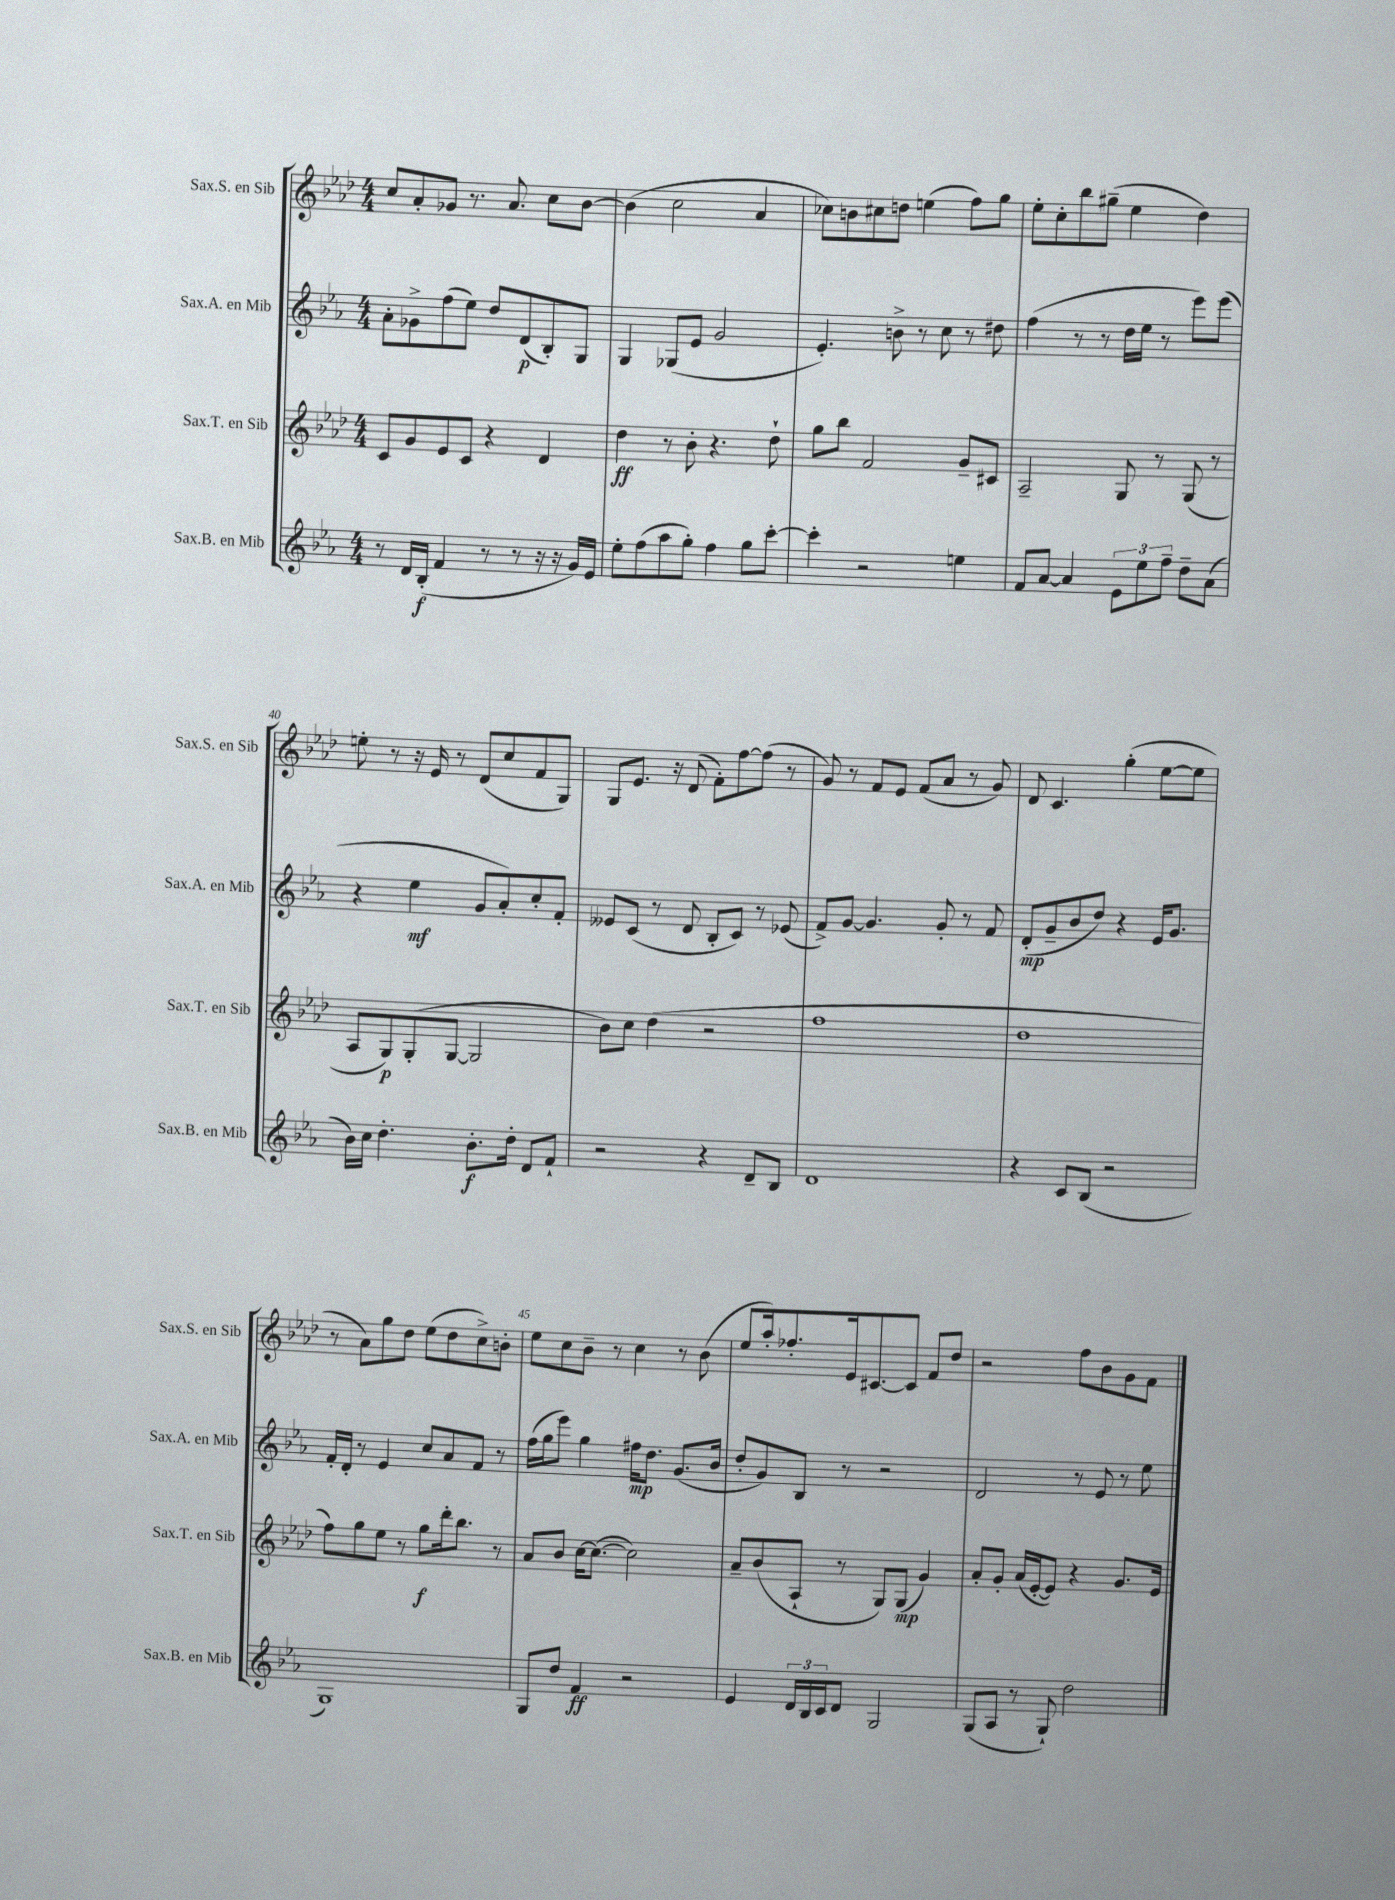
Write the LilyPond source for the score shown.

<<
\new StaffGroup <<
\new Staff = "s0" \with { instrumentName = "Sax.S. en Sib" shortInstrumentName = "Sax.S. en Sib" } {
    \clef treble \key aes \major \numericTimeSignature \time 4/4
    c''8 aes'8-. ges'8 r8. aes'8. c''8 bes'8~ |
    bes'4( c''2 aes'4 |
    ces''8) b'8 cis''8 d''8 e''4( f''8) g''8 |
    ees''8-. c''8-. bes''8 gis''8--( ees''4 des''4) |
    e''8-. r8 r16 ees'16 r8 des'8( c''8 f'8 g8) |
    g8 ees'8. r16 des'8( f'8-.) f''8~ f''8( r8 |
    g'8) r8 f'8 ees'8 f'8( aes'8 r8 g'8) |
    des'8 c'4. g''4-.( ees''8~ ees''8 |
    r8 aes'8) g''8 des''8 ees''8( des''8 c''8->) b'8-. |
    ees''8 c''8 bes'8-- r8 c''4 r8 bes'8( |
    ees''8 aes''16-.) fes''8.-. ees'16 cis'8.~ cis'8 f'8 des''8 |
    r2 f''8 bes'8 g'8 f'8 \bar "|." |
}
\new Staff = "s1" \with { instrumentName = "Sax.A. en Mib" shortInstrumentName = "Sax.A. en Mib" } {
    \clef treble \key ees \major \numericTimeSignature \time 4/4
    aes'8-. ges'8-> f''8( ees''8) d''8 d'8\p( bes8-.) g8 |
    g4 ges8( ees'8 g'2 |
    ees'4.-.) b'8-> r8 c''8 r8 dis''8 |
    f''4( r8 r8 d''16 ees''16 r8 ees'''8) ees'''8( |
    r4 ees''4\mf g'8 aes'8-.) c''8-. f'8-. |
    eeses'8 c'8( r8 d'8 bes8-. c'8) r8 ees'8( |
    f'8->) g'8~ g'4. g'8-. r8 f'8 |
    d'8-.\mp( g'8-- bes'8 d''8) r4 ees'16 g'8. |
    f'16-. d'16-. r8 ees'4 c''8 aes'8 f'8 r8 |
    f''16( g''16 ees'''8) g''4 fis''16\mp d''8. g'8.( bes'16 |
    d''8-. g'8) bes8 r8 r2 |
    d'2 r8 ees'8 r8 ees''8 \bar "|." |
}
\new Staff = "s2" \with { instrumentName = "Sax.T. en Sib" shortInstrumentName = "Sax.T. en Sib" } {
    \clef treble \key aes \major \numericTimeSignature \time 4/4
    c'8 g'8 ees'8 c'8 r4 des'4 |
    des''4\ff r8 bes'8-. r4. des''8-! |
    g''8 bes''8 f'2 g'8-- cis'8 |
    aes2-- g8 r8 g8( r8 |
    aes8 g8\p) g8-.( g8~ g2 |
    bes'8) c''8 des''4( r2 |
    f''1 |
    des''1 |
    f''8) g''8 ees''8 r8 g''8\f des'''16-. bes''8. r8 |
    aes'8 bes'8 c''16~ c''8.~( c''2) |
    aes'8-- bes'8( aes8-! r8 g8) g8\mp( g'4) |
    aes'8-. g'8-. aes'16( ees'16~-. ees'8) r4 g'8. ees'16 \bar "|." |
}
\new Staff = "s3" \with { instrumentName = "Sax.B. en Mib" shortInstrumentName = "Sax.B. en Mib" } {
    \clef treble \key ees \major \numericTimeSignature \time 4/4
    r8 d'16 bes16-.\f( f'4 r8 r8 r16 r16 g'16) ees'16 |
    ees''8-. f''8( aes''8 g''8-.) f''4 g''8 c'''8~-. |
    c'''4-. r2 e''4 |
    f'8 aes'8~ aes'4 \tuplet 3/2 { ees'8 ees''8 f''8-- } d''8-- aes'8( |
    bes'16) c''16 d''4.-. bes'8.-.\f d''16-. d'8 f'8-! |
    r2 r4 d'8-- bes8 |
    d'1 |
    r4 c'8 bes8( r2 |
    g1) |
    g8 d''8 f'4\ff r2 |
    ees'4 \tuplet 3/2 { d'16 bes16 c'16 } d'8 g2 |
    g8( aes8 r8 g8-!) d''2 \bar "|." |
}
>>
>>
\layout { \context { \Score currentBarNumber = #36 \override BarNumber.break-visibility = ##(#f #t #t) barNumberVisibility = #(every-nth-bar-number-visible 5) } }
